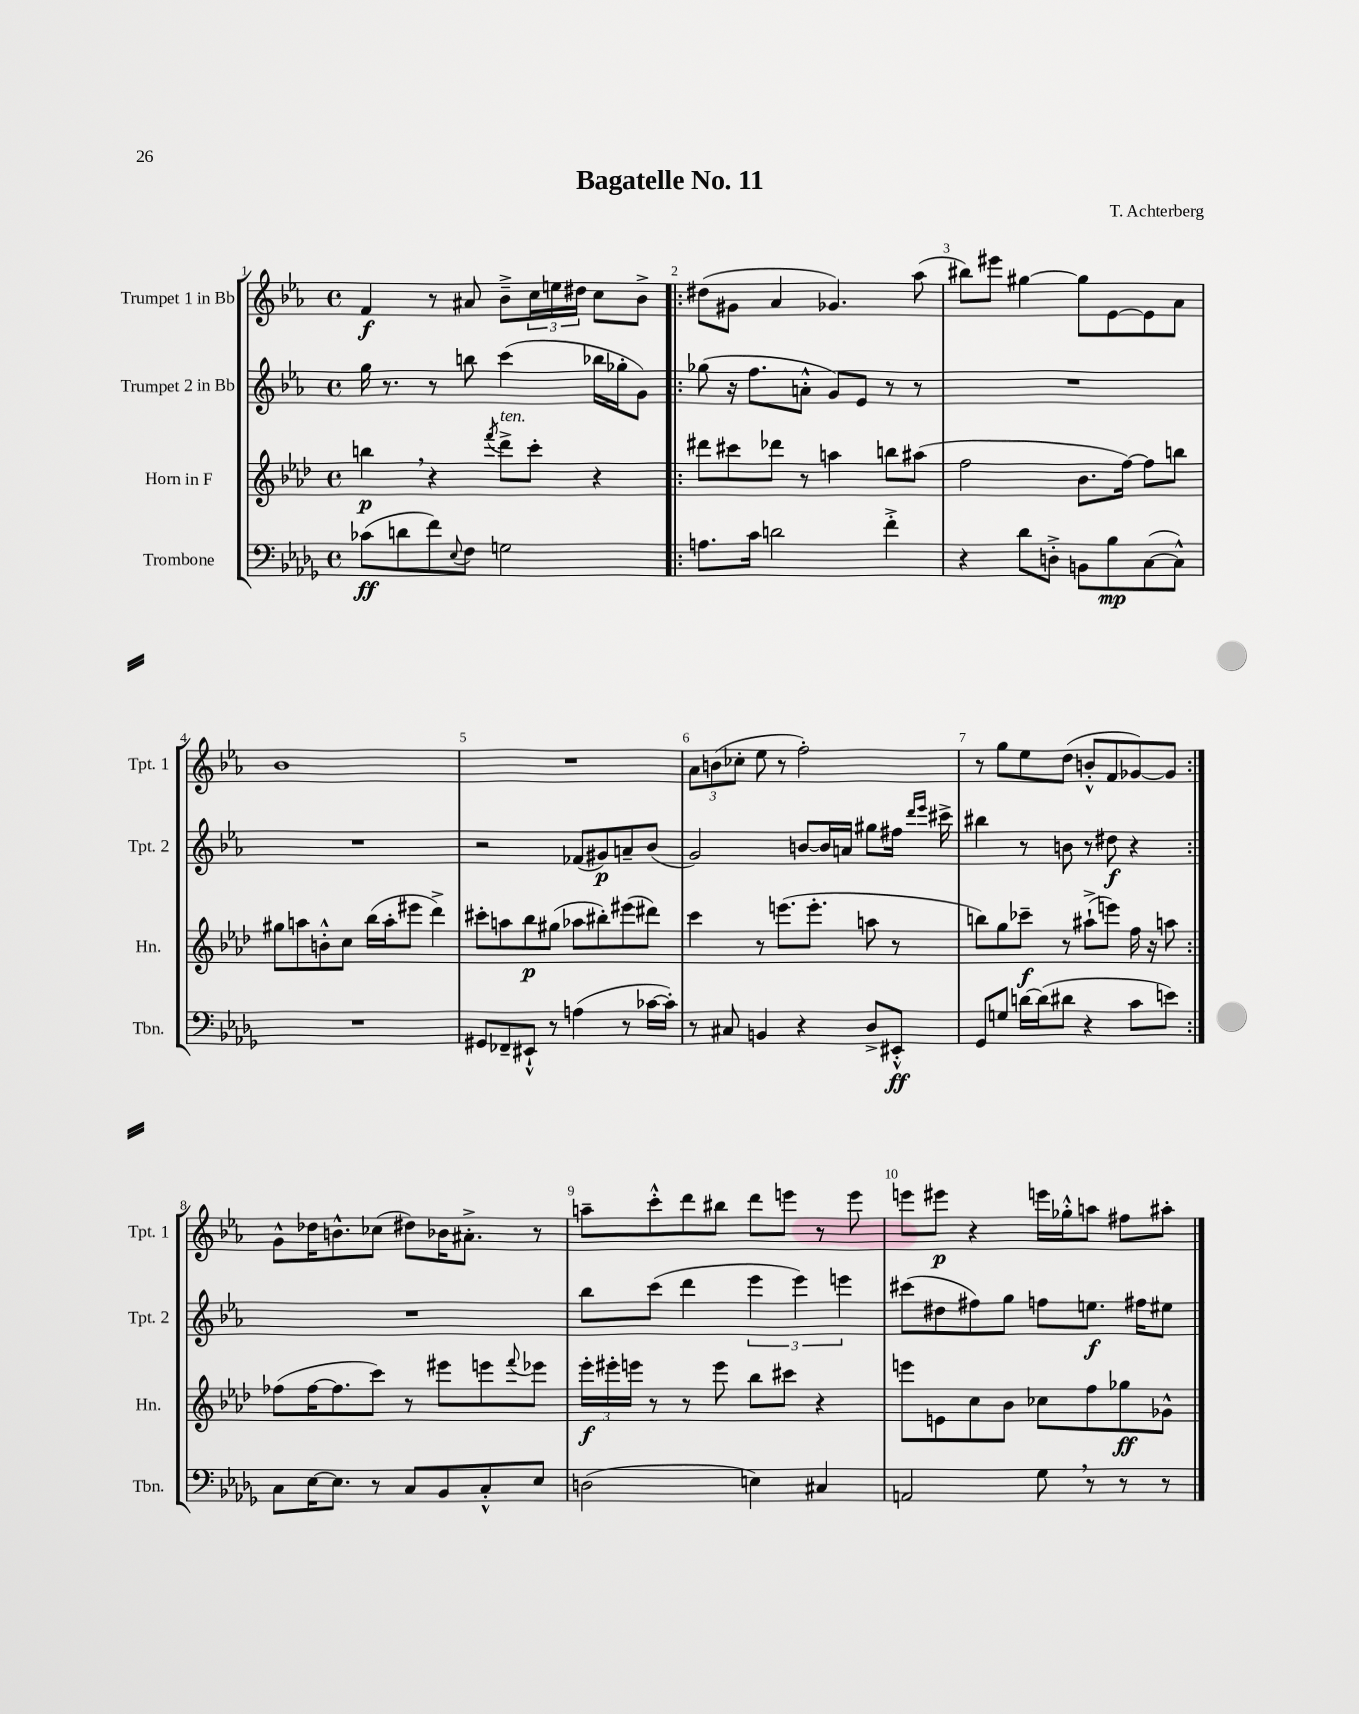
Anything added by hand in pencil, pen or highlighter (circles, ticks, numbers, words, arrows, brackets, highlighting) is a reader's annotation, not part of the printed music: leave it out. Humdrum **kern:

**kern	**kern	**kern	**kern
*staff4	*staff3	*staff2	*staff1
*clefF4	*clefG2	*clefG2	*clefG2
*k[b-e-a-d-g-]	*k[b-e-a-d-]	*k[b-e-a-]	*k[b-e-a-]
*M4/4	*M4/4	*M4/4	*M4/4
*met(c)	*met(c)	*met(c)	*met(c)
(8c-	4bb	16gg	4f
.	.	8.r	.
8d	.	.	.
8f)	4r	8r	8r
8qqE-	.	.	.
8F	.	8bb	8a#
.	8qfff	.	.
2G	8ddd-^	(4ccc	8b-~^
.	8ccc'	.	24cc
.	.	.	24ee
.	.	.	24dd#
.	4r	16bb-	8cc
.	.	16gg-'	.
.	.	8g)	8b-^
=!|:	=!|:	=!|:	=!|:
8.A	8ddd#	(8gg-	(8dd#
.	8ccc#	16r	8g#
16c	.	8.ff	.
2d	8ddd-	.	4a-
.	8r	8a'^^	.
.	4aa	8g)	4.g-)
.	.	8e-	.
4f'^	8bb	8r	.
.	(8aa#	8r	(8aa-
=	=	=	=
4r	2ff	1r	8bb#)
.	.	.	8eee#
8d-	.	.	[4gg#
8D'^	.	.	.
8BB	8.b-	.	8gg#]
8B-	.	.	[8e-
.	[16ff)	.	.
([8C	8ff]	.	8e-]
8C^^])	8bb	.	8a-
=	=	=	=
1r	8gg#	1r	1b-
.	8aa	.	.
.	8b'^^	.	.
.	8cc	.	.
.	(16bb-	.	.
.	16aa'	.	.
.	8eee#	.	.
.	4ddd-^)	.	.
=	=	=	=
8GG#	8ccc#'	2r	1r
8FF-~	8aa	.	.
8EE#`^^	8bb-	.	.
8r	(8gg#	.	.
(4A	8aa-	(8f-	.
.	8bb#')	8g#)	.
8r	(8eee#	8a~	.
[16c-	8ddd#)	(8b-	.
16c-'])	.	.	.
=	=	=	=
8r	4ccc	2g)	12a-
.	.	.	(12b
8C#	.	.	.
.	.	.	12cc-'
4BB	8r	.	8ee-
.	(8.eee	.	8r
4r	.	[8b	2ff')
.	8.eee'	.	.
.	.	16b]	.
.	.	16a	.
8D-^	8aa	8gg#	.
8EE#'^^	8r	16ff#	.
.	.	16qqddd	.
.	.	16qqeee-	.
.	.	16ccc#^	.
=	=	=	=
8GG-	8bb)	4bb#	8r
8G	8gg	.	8gg
[16d	8ccc-~	8r	8ee-
(16d]	.	.	.
8d#	8r	8b	(8dd
4r	(8aa#`^	8r	8b'^^
.	8eee)	8dd#	8f
8c	16ff	4r	[8g-)
.	16r	.	.
8e)	8aa	.	8g-]
=:|!	=:|!	=:|!	=:|!
8C	(8ff-	1r	8g^^
[16E-	[16ff-	.	16dd-
8.E-]	8.ff-]	.	8.b^^
8r	8ccc)	.	(8cc-
8C	8r	.	8dd#)
8BB-	8eee#	.	16b-
.	.	.	8.a#'^
8C'^^	8eee	.	.
.	8qqfff	.	.
8E-	8eee-	.	8r
=	=	=	=
(2D	24eee-'	8bb-	8aa~
.	24eee#'	.	.
.	24eee	.	.
.	8r	(8ccc	8ccc'^^
.	8r	4ddd	8ddd
.	8eee	.	8bb#
4E)	8bb-	6eee-	8ddd
.	8ccc#	.	8eee
.	.	6eee-)	.
4C#	4r	.	8r
.	.	6eee	.
.	.	.	8eee
=	=	=	=
2AA	8eee	(8ccc#	8eee
.	8e	8dd#	8eee#
.	8cc	8ff#)	4r
.	8b-	8gg	.
8G-	8cc-	8ff	16eee
.	.	.	16gg-'^^
8r	8ff	8.ee	8aa
8r	8gg-	.	8ff#
.	.	16ff#	.
8r	8g-^^	8ee#	8aa#'
==	==	==	==
*-	*-	*-	*-
